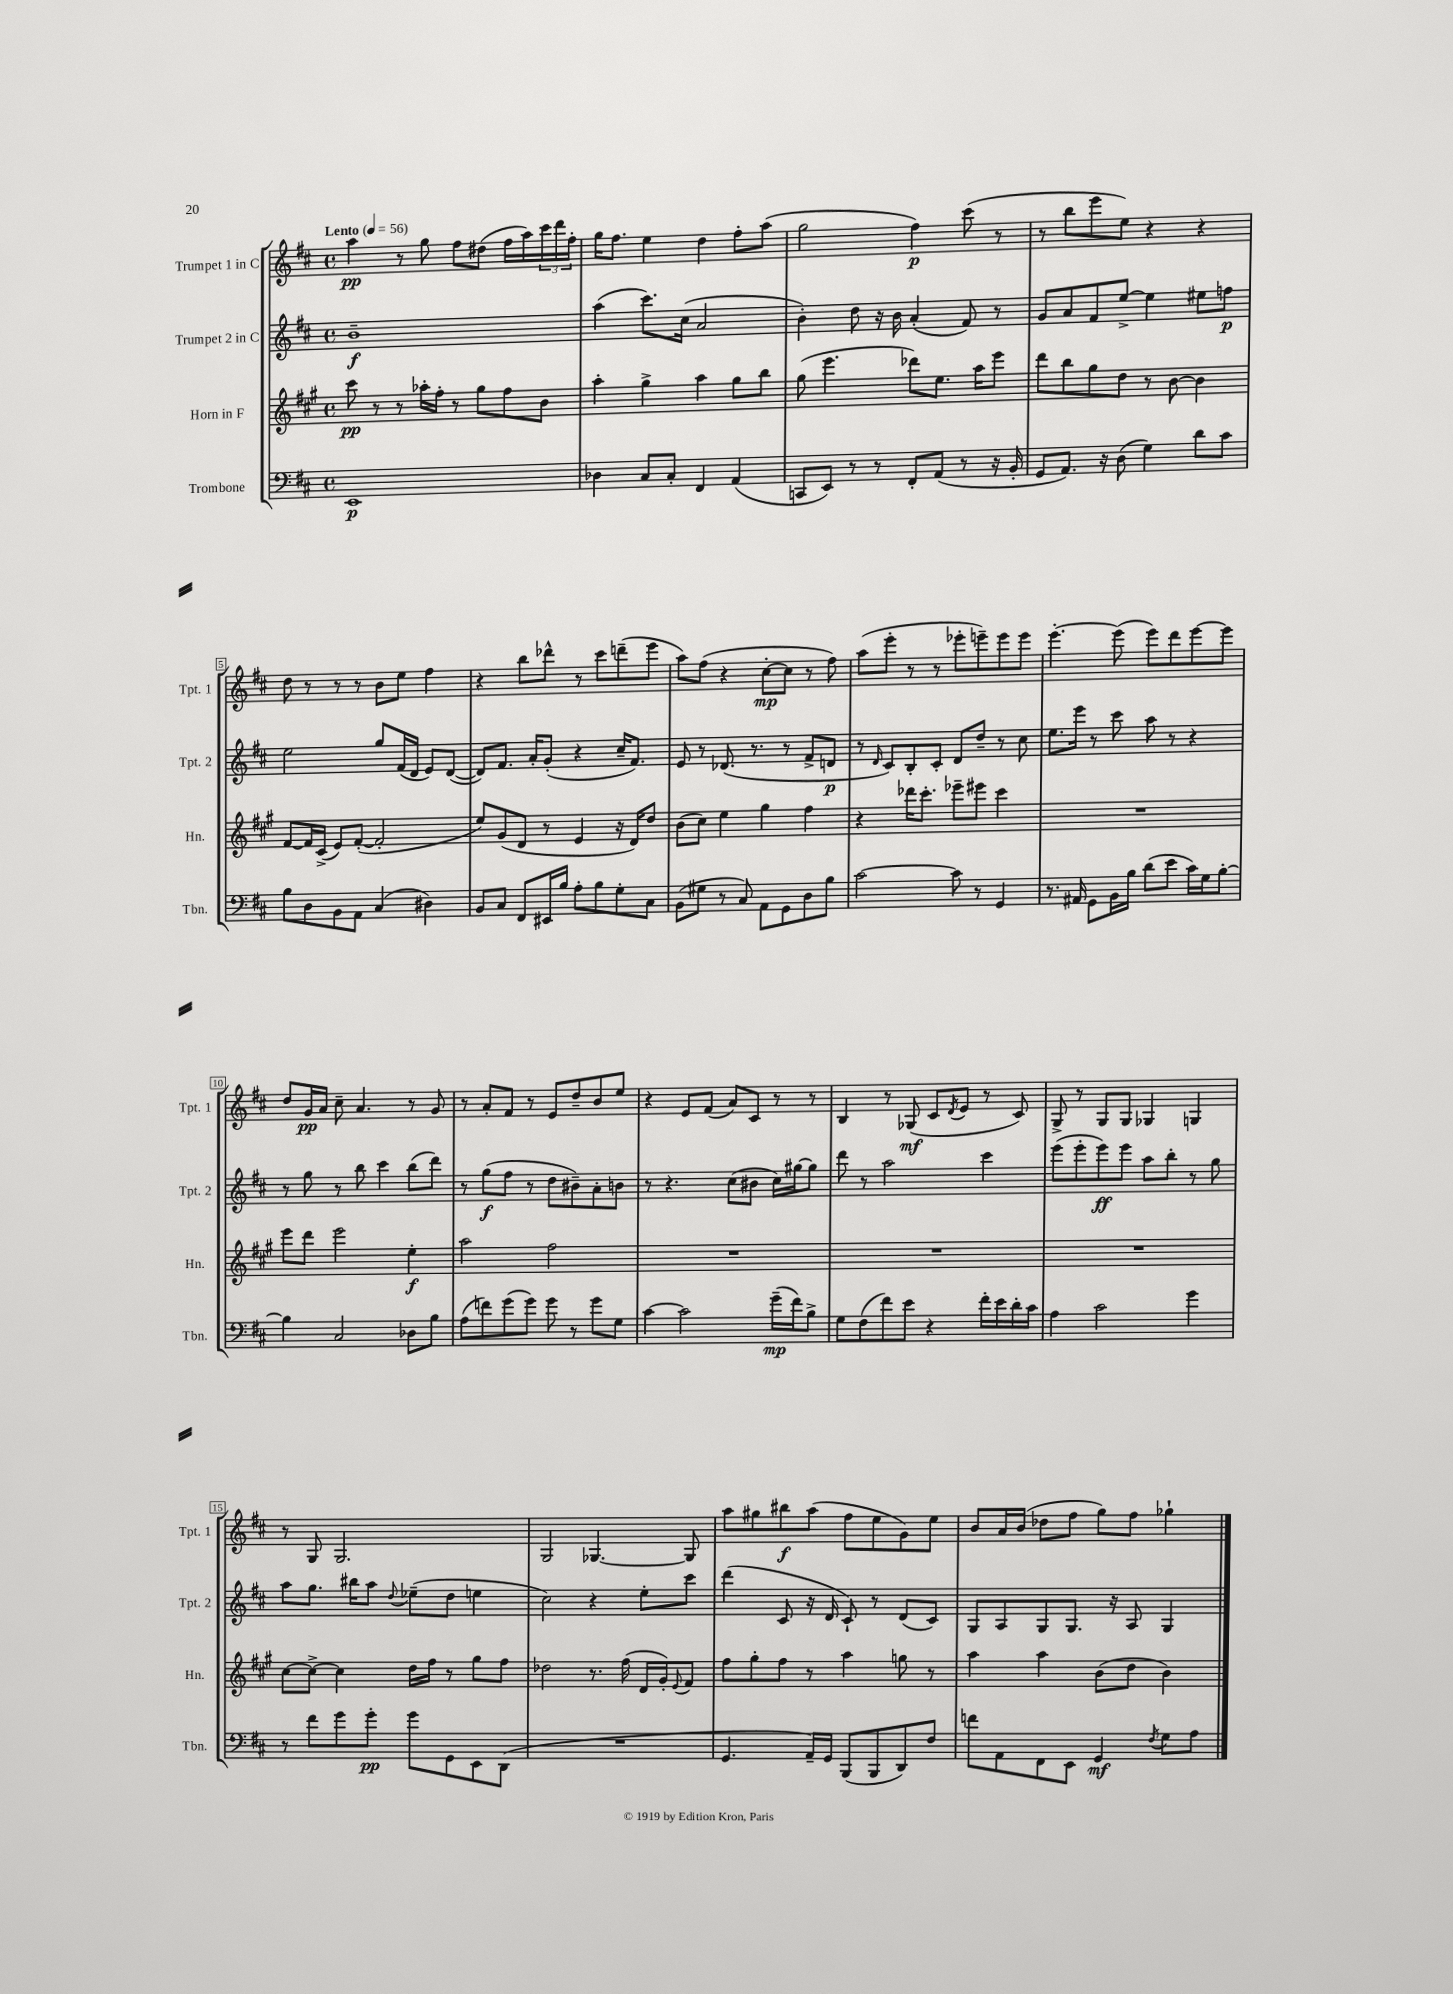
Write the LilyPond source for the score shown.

<<
\new StaffGroup <<
\new Staff = "s0" \with { instrumentName = "Trumpet 1 in C" shortInstrumentName = "Tpt. 1" } {
    \clef treble \key d \major \defaultTimeSignature \time 4/4 \tempo "Lento" 4 = 56
    a''4\pp r8 g''8 fis''8 dis''8( fis''16 a''16) \tuplet 3/2 { cis'''16 d'''16 fis''16-. } |
    g''16 fis''8. e''4 d''4 fis''8-. a''8( |
    g''2 fis''4\p) cis'''8( r8 |
    r8 b''8 e'''8 e''8) r4 r4 |
    d''8 r8 r8 r8 b'8 e''8 fis''4 |
    r4 b''8 des'''8-^ r8 cis'''8 d'''8--( e'''8 |
    a''8) fis''8( r4 cis''8~-.\mp cis''8 r8 fis''8) |
    a''8( e'''8-. r8 r8 ees'''8-. e'''8--) e'''8 e'''8 |
    e'''4.~-. e'''8( e'''8) d'''8 e'''8~ e'''8 |
    d''8 g'16\pp a'16 cis''8-- a'4. r8 g'8 |
    r8 a'8-. fis'8 r8 e'8 d''8-- b'8 e''8 |
    r4 e'8 fis'8( a'8) cis'8 r8 r8 |
    b4 r8 ges8\mf( cis'8 \acciaccatura { d'8 } e'8 r8 cis'8) |
    g8-> r8 g8 g8 ges4 g4 |
    r8 g8 g2. |
    g2 ges4.~ ges8 |
    a''8 gis''8 bis''8\f a''8( fis''8 e''8 g'8) e''8 |
    b'8 a'16 b'16( des''8 fis''8 g''8) fis''8 ges''4-! \bar "|." |
}
\new Staff = "s1" \with { instrumentName = "Trumpet 2 in C" shortInstrumentName = "Tpt. 2" } {
    \clef treble \key d \major \defaultTimeSignature \time 4/4
    b'1--\f |
    a''4( cis'''8.) cis''16( a'2 |
    b'4-.) d''8 r16 b'16 a'4-.( fis'8) r8 |
    g'8 a'8 fis'8 e''8~-> e''4 eis''8 f''8\p |
    e''2 g''8 fis'16( d'16 e'8) d'8~( |
    d'8) fis'8. a'16-. g'8-.( r4 cis''16-- fis'8.) |
    e'8 r8 des'8.( r8. r8 fis'8-> d'8\p |
    r8 \grace { d'16 } cis'8) b8-. cis'8-. d'8 d''8-- r8 cis''8 |
    e''8. e'''16 r8 cis'''8 a''8 r8 r4 |
    r8 g''8 r8 b''8 cis'''4 b''8( d'''8) |
    r8 g''8\f( fis''8 r8 d''8 bis'8--) a'8-. b'8 |
    r8 r4. cis''8( bis'8 cis''16) gis''16~ gis''8 |
    d'''8 r8 a''2 cis'''4 |
    e'''8( e'''8-. e'''8\ff) e'''8 a''8 b''8-. r8 g''8 |
    a''8 g''8. bis''16 a''8 \appoggiatura { d''8 } ees''8--( d''8 e''4 |
    cis''2) r4 e''8-. cis'''8 |
    d'''4( cis'8 r16 d'16 cis'8-!) r8 d'8( cis'8) |
    g8 a8 g8 g8. r16 a8 g4 \bar "|." |
}
\new Staff = "s2" \with { instrumentName = "Horn in F" shortInstrumentName = "Hn." } {
    \clef treble \key a \major \defaultTimeSignature \time 4/4
    cis'''8\pp r8 r8 aes''16-. fis''16-. r8 gis''8 fis''8 b'8 |
    a''4-. gis''4-> a''4 gis''8 b''8 |
    gis''8( e'''4. des'''8) e''8. a''16 e'''8 |
    d'''8 b''8 gis''8 d''8 r8 b'8~ b'4 |
    fis'8~ fis'16 cis'16->( e'8) fis'8~-.( fis'2-. |
    e''8) gis'8( d'8 r8 e'4 r16 d'16) d''8 |
    b'8( cis''8) e''4 gis''4 fis''4 |
    r4 des'''16 cis'''8.-. ees'''8-- eis'''8 cis'''4 |
    R1 |
    e'''8 d'''8 e'''2 e''4-.\f |
    a''2 fis''2 |
    R1 |
    R1 |
    R1 |
    cis''8~ cis''8~-> cis''4 d''16 fis''16 r8 gis''8 fis''8 |
    des''2 r8. fis''16( d'16 gis'16-.) \appoggiatura { e'8 } fis'8 |
    fis''8 gis''8-. fis''8 r8 a''4 g''8 r8 |
    a''4 a''4 b'8( d''8 b'4) \bar "|." |
}
\new Staff = "s3" \with { instrumentName = "Trombone" shortInstrumentName = "Tbn." } {
    \clef bass \key d \major \defaultTimeSignature \time 4/4
    e,1\p |
    des4 cis8 cis8-. fis,4 a,4( |
    c,8 e,8) r8 r8 fis,8-. a,8( r8 r16 b,16-. |
    g,8 a,8.) r16 d8( g4) d'8 cis'8 |
    b8 d8 b,8 a,8 cis4( dis4) |
    b,8 cis8 fis,8 eis,16 b16 a8-. b8 g8-. cis8 |
    b,8( gis8 r8 cis8) a,8 g,8 d8 b8 |
    cis'2~ cis'8 r8 g,4 |
    r8. ais,16 g,8 b,16 b16 d'8( e'8 cis'16) g16 b8~-. |
    b4 cis2 des8 b8 |
    a8( f'8) g'8( g'8) g'8 r8 g'8 g8 |
    cis'4~ cis'2 g'16--\mp( fis'16) b8-> |
    g8 fis8( fis'8) e'8 r4 fis'16-. e'16 d'16-. cis'16 |
    a4 cis'2 g'4 |
    r8 fis'8 g'8 g'8-.\pp g'8 g,8 e,8 d,8( |
    R1 |
    g,4. a,16--) g,16 b,,8( b,,8 d,8) fis8 |
    f'8 a,8 fis,8 e,8 g,4\mf \acciaccatura { fis8 } g8 a8 \bar "|." |
}
>>
>>
\layout { \context { \Score \override BarNumber.stencil = #(make-stencil-boxer 0.1 0.3 ly:text-interface::print) } }
